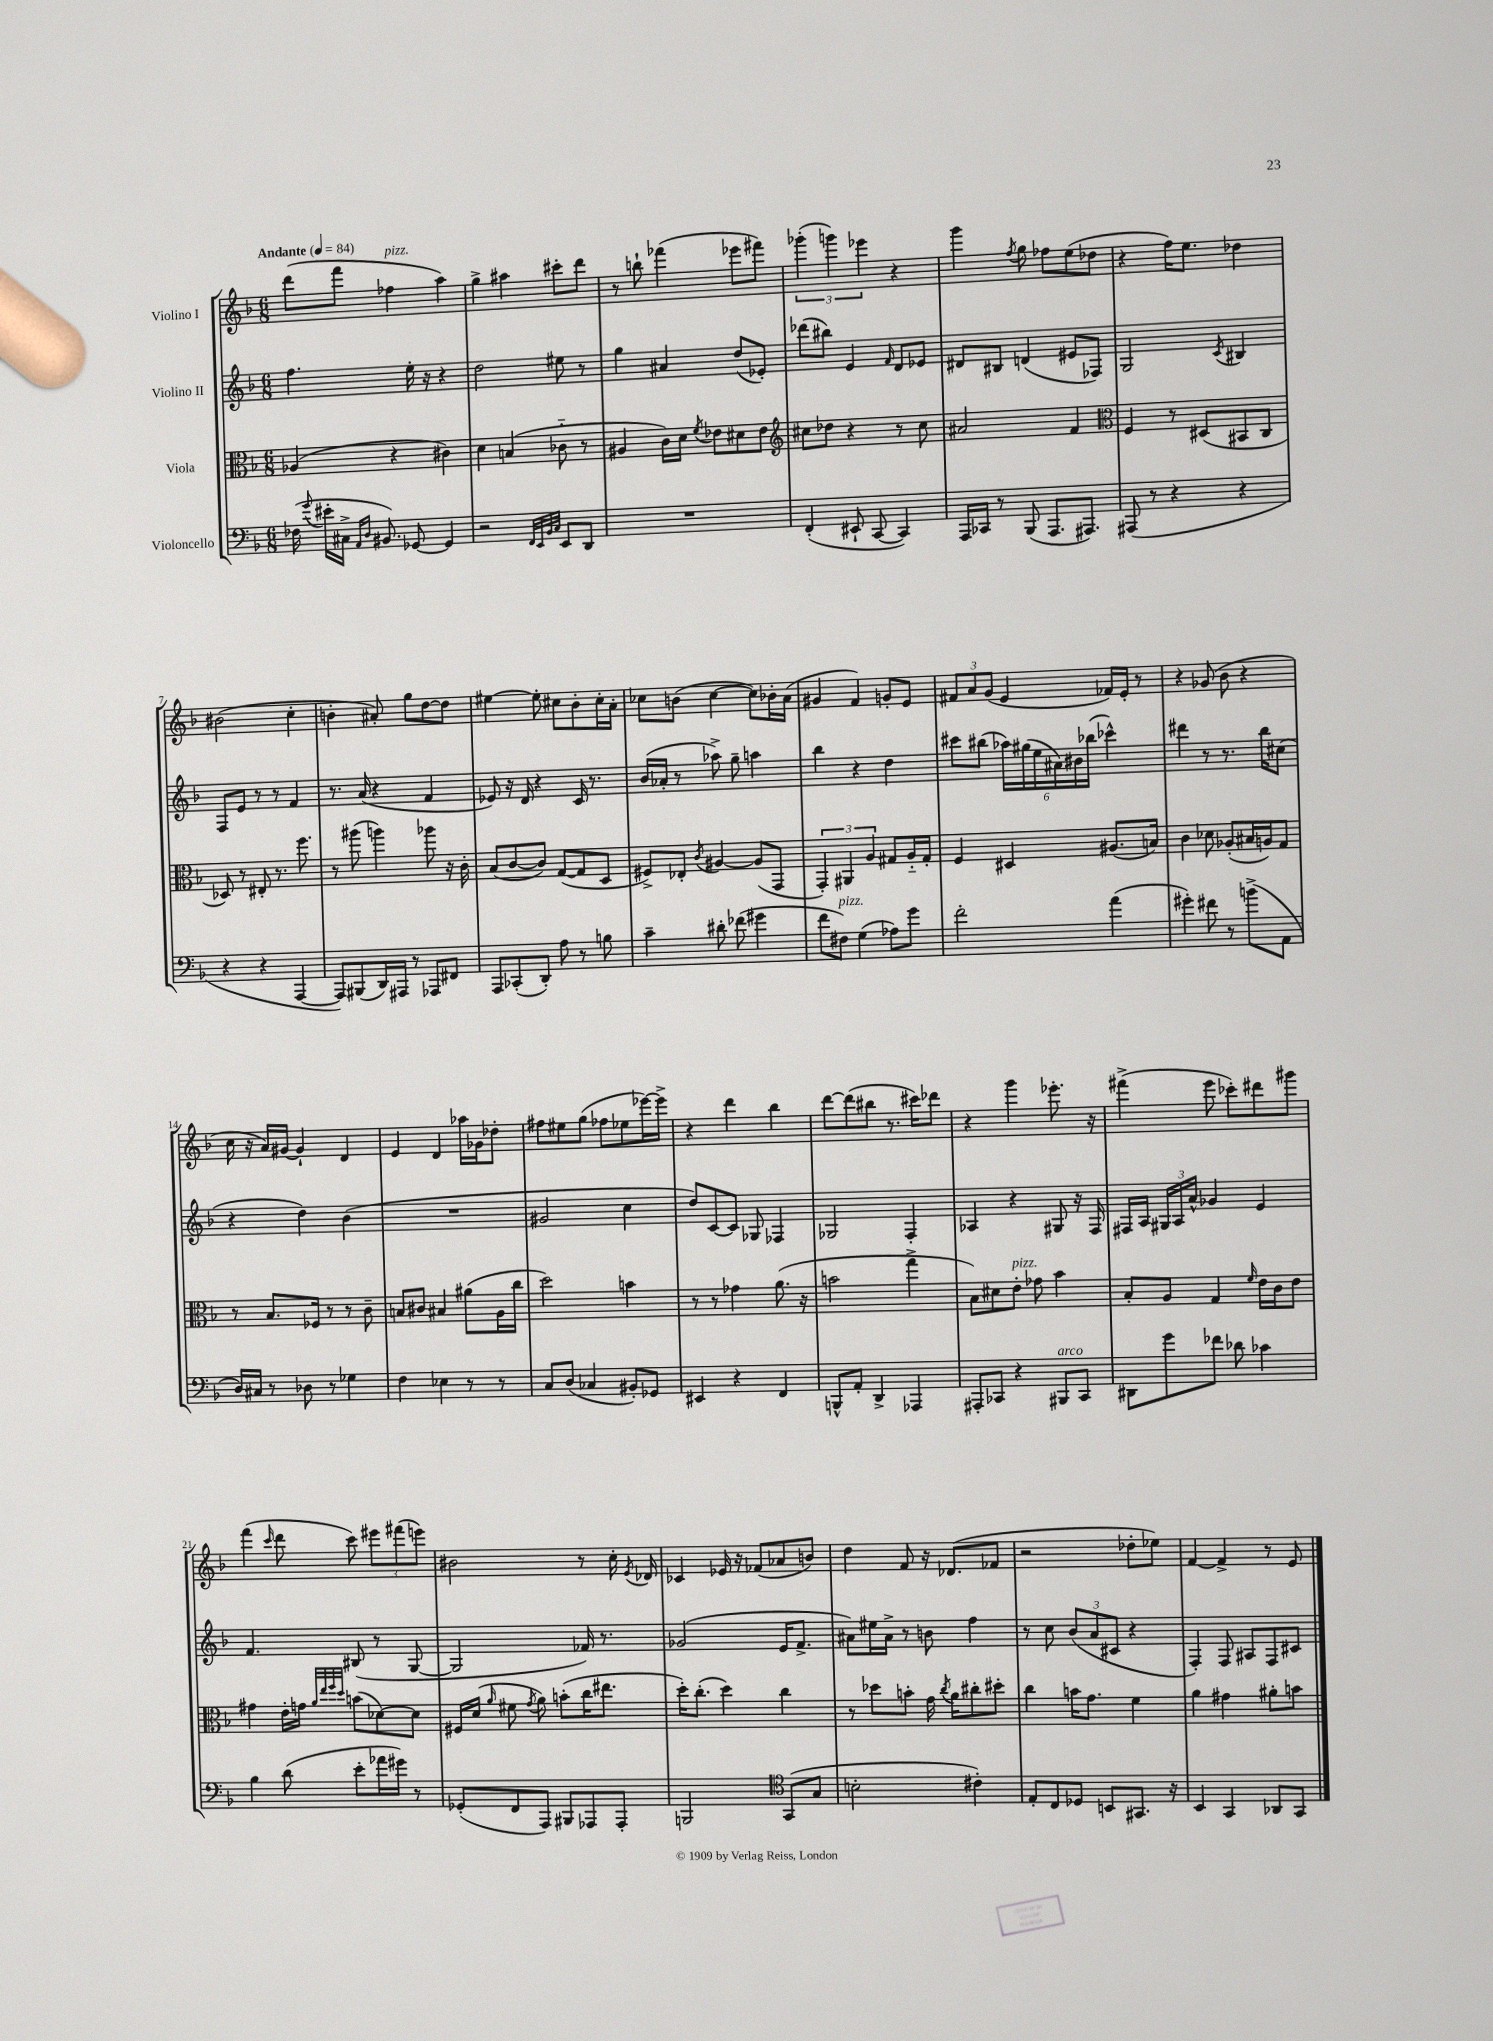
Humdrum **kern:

**kern	**kern	**kern	**kern
*staff4	*staff3	*staff2	*staff1
*clefF4	*clefC3	*clefG2	*clefG2
*k[b-]	*k[b-]	*k[b-]	*k[b-]
*M6/8	*M6/8	*M6/8	*M6/8
*MM84	*MM84	*MM84	*MM84
(16F-	(4A-	4.ff	(8ddd
8qqg	.	.	.
16e#'	.	.	.
16C#^	.	.	8fff
16qqAA	.	.	.
16qqD	.	.	.
8.BB#)	.	.	.
.	4r	.	4ff-
[8GG-	.	16ee'	.
.	.	16r	.
4GG-]	4c#)	4r	4aa)
=	=	=	=
2r	4d	2dd	4gg^
.	(4B	.	4aa#
32qqFF	.	.	.
32qqEE	.	.	.
32qqBB-	.	.	.
32qqC	.	.	.
8EE	8c-'~	8ee#	8ccc#'
8DD	8r	8r	8ddd
=	=	=	=
2.r	4A#	4gg	8r
.	.	.	8bb`
.	16c)	4a#	(4fff-
.	16d	.	.
.	8qf	.	.
.	8e-	.	.
.	8d#	(8dd	8eee-
.	8e-	8e-')	8fff#)
=	=	=	=
*	*clefG2	*	*
(4FF'	8cc#	(8ddd-	(6ggg-'
.	8dd-	8bb#)	.
.	.	.	6ggg)
8EE#`	4r	4e	.
.	.	.	6eee-
[8CC	.	.	.
.	.	16qqf	.
4CC])	8r	8d	4r
.	8cc#	8e-	.
=	=	=	=
16AAA	2a#	8d#	4ggg
16CC-	.	.	.
8r	.	8B#	.
.	.	.	8qff
(8BBB-	.	(4d	8gg
8.AAA	.	.	8ff-
.	4f	8e#	(8ee
8.AAA#)	.	.	.
.	.	8F-)	8dd-
=	=	=	=
*	*clefC3	*	*
(8AAA#	4F	2G	4r
8r	.	.	.
4r	8r	.	16ff)
.	.	.	8.ee
.	(8D#	.	.
.	.	8qc	.
4r	8BB#	4B#	4dd-
.	8C	.	.
=	=	=	=
4r	8D-)	8F	(2b#
.	8r	8e	.
4r	8E#'	8r	.
.	8.r	8r	.
[4AAA	.	4f	4cc'
.	8.ff	.	.
=	=	=	=
8AAA])	8r	8.r	4b'
(8BBB#	(8aa#	.	.
.	.	(16a	.
16DD)	4aa)	4r	8a#')
16AAA#	.	.	.
8r	.	.	8gg
8AAA-	8aa-	4f	[8dd
8FF#	16r	.	8dd]
.	16c'	.	.
=	=	=	=
8AAA	(8B-	8e-)	[4ee#
(8CC-'	[8c	16r	.
.	.	16d	.
8DD')	8c])	4r	8ee#']
8A	([8G	.	8cc#
8r	8G]	16c	8b-'
.	.	8.r	.
8B	8D	.	16cc#'
.	.	.	16a'
=	=	=	=
4c~	8F#^)	(16b-	8cc-
.	.	16a-'	.
.	8E-'	8r	(8b
.	8qc	.	.
8d#'	[4A#	8aa-^)	[4cc-
(8f-	.	8gg~	.
4g#	(8A#]	4aa	8cc-])
.	8GG	.	16b-'
.	.	.	(16a
=	=	=	=
8f	6GG')	4bb-	4g#
8F#)	.	.	.
.	6AA#	.	.
(4G	.	4r	4f)
.	6A	.	.
8A-)	8G#	4dd	8g'
8g	16A'~	.	8e
.	16G#'	.	.
=	=	=	=
2f'	4F	8ccc#	12f#
.	.	.	12a
.	.	(8bb#	.
.	.	.	(12g
.	4D#	24aa-)	4e
.	.	(24gg#	.
.	.	24ee	.
.	.	24a#)	.
.	.	24b#	.
.	.	(24bb-	.
(4a	(8.A#	4ccc-^^)	16f-)
.	.	.	16e'
.	.	.	8r
.	16B)	.	.
=	=	=	=
4g#')	4c	4ddd#	4r
8f#	8d-	8r	(8g-
8r	(8A-'	8.r	8b-
(8b^	16B#	.	4r
.	16A)	16bb-	.
8AA	8G	(8cc#	.
=	=	=	=
16D)	8r	4r	16cc
16C#	.	.	16r
8r	8.B-	.	16a)
.	.	.	[16g#
8D-	.	4dd)	4g#`]
.	16F-	.	.
8r	8r	.	.
4G-	8r	(4b-	4d
.	8c~	.	.
=	=	=	=
4F	8B	2.r	4e
.	8c#	.	.
4E-	4B#	.	4d
8r	(8a#	.	16aa-
.	.	.	16g-
8r	16A	.	8dd-'
.	16cc	.	.
=	=	=	=
8C	2dd)	2g#	8ff#
(8D	.	.	8ee#
4C-	.	.	(8gg
.	.	.	8ff-
8BB#')	4b	4cc	8ee-
8GG-	.	.	[16eee-)
.	.	.	16eee-^]
=	=	=	=
4EE#	8r	8dd)	4r
.	8r	[8c	.
4r	4g-	8c]	4ddd
.	.	8G-	.
4FF	(8.a	4F-	4bb-
.	16r	.	.
=	=	=	=
8BBB^^	2b	2G-	[8ddd
8AA'	.	.	(8ddd]
4DD^	.	.	8bb#
.	.	.	8.r
4AAA-	4gg^	4F'	.
.	.	.	16ccc#)
.	.	.	8ddd-
=	=	=	=
8AAA#'	8B-)	4A-	4r
8CC-	8d#	.	.
4r	8e'	4r	4ggg
.	8g-	.	.
8BBB#	4b-	8G#	8.eee-'
8CC-	.	16r	.
.	.	16F	16r
=	=	=	=
8DD#	8B-'	16F#	(4fff#^
.	.	16A	.
8g	8A	24G#	.
.	.	24A	.
.	.	24a^^	.
8f-	4G	4g-	8eee
8d-	.	.	8ccc-')
.	16qqf	.	.
4c-	16e	4e	8ddd#
.	16c	.	.
.	8e	.	8ggg#
=	=	=	=
4B-	4g#	4.f	(4fff
.	.	.	16qqccc
(8d	16e'	.	8ddd
.	16g	.	.
.	32qqa	.	.
.	32qqee	.	.
.	32qqff	.	.
.	32qqdd	.	.
8e'	(8b	(8B#	8ccc)
16a-	[8d-)	8r	12eee#
16g#)	.	.	.
.	.	.	(12fff#
8r	8d-]	[8G	.
.	.	.	12eee)
=	=	=	=
(8GG-'	16F#	2G]	2b#
.	(16d	.	.
.	16qqa	.	.
8FF	8f#	.	.
.	8qg	.	.
8AAA)	8a)	.	.
8BBB#	(8b'	.	.
8AAA-	16cc	16f-)	8r
.	8.ee#	8.r	.
8AAA-'	.	.	16cc'
.	.	.	8qe
.	.	.	16d-
=	=	=	=
2BBB	16dd')	(2g-	4c-
.	(8.cc'	.	.
.	4dd)	.	16e-
.	.	.	16r
.	.	.	(8f-
*clefC4	*	*	*
(8GG	4cc	16e	8a-
.	.	8.f^	.
8G	.	.	8b)
=	=	=	=
2B'	8r	8a#)	4dd
.	8dd-	16ee#	.
.	.	16a#^	.
.	8b'	8r	8f
.	16g	8b	16r
.	8qcc	.	.
.	16a	.	(8.d-
4c#')	8cc#'	4ff	.
.	8dd#'	.	8f-
=	=	=	=
8E'	4cc	8r	2r
8C	.	8cc	.
8D-	16b	(12b-	.
.	8.g	.	.
.	.	12a	.
8BB	.	.	.
.	.	12c#	.
8.GG#	4f	4r	8dd-'
.	.	.	8ee-)
16r	.	.	.
=	=	=	=
4BB-	4a	4F')	[4f
4GG	4g#	8F	4f^]
.	.	8A#	.
8AA-	8a#'	8F	8r
8GG	8b	8c#	8e
==	==	==	==
*-	*-	*-	*-
